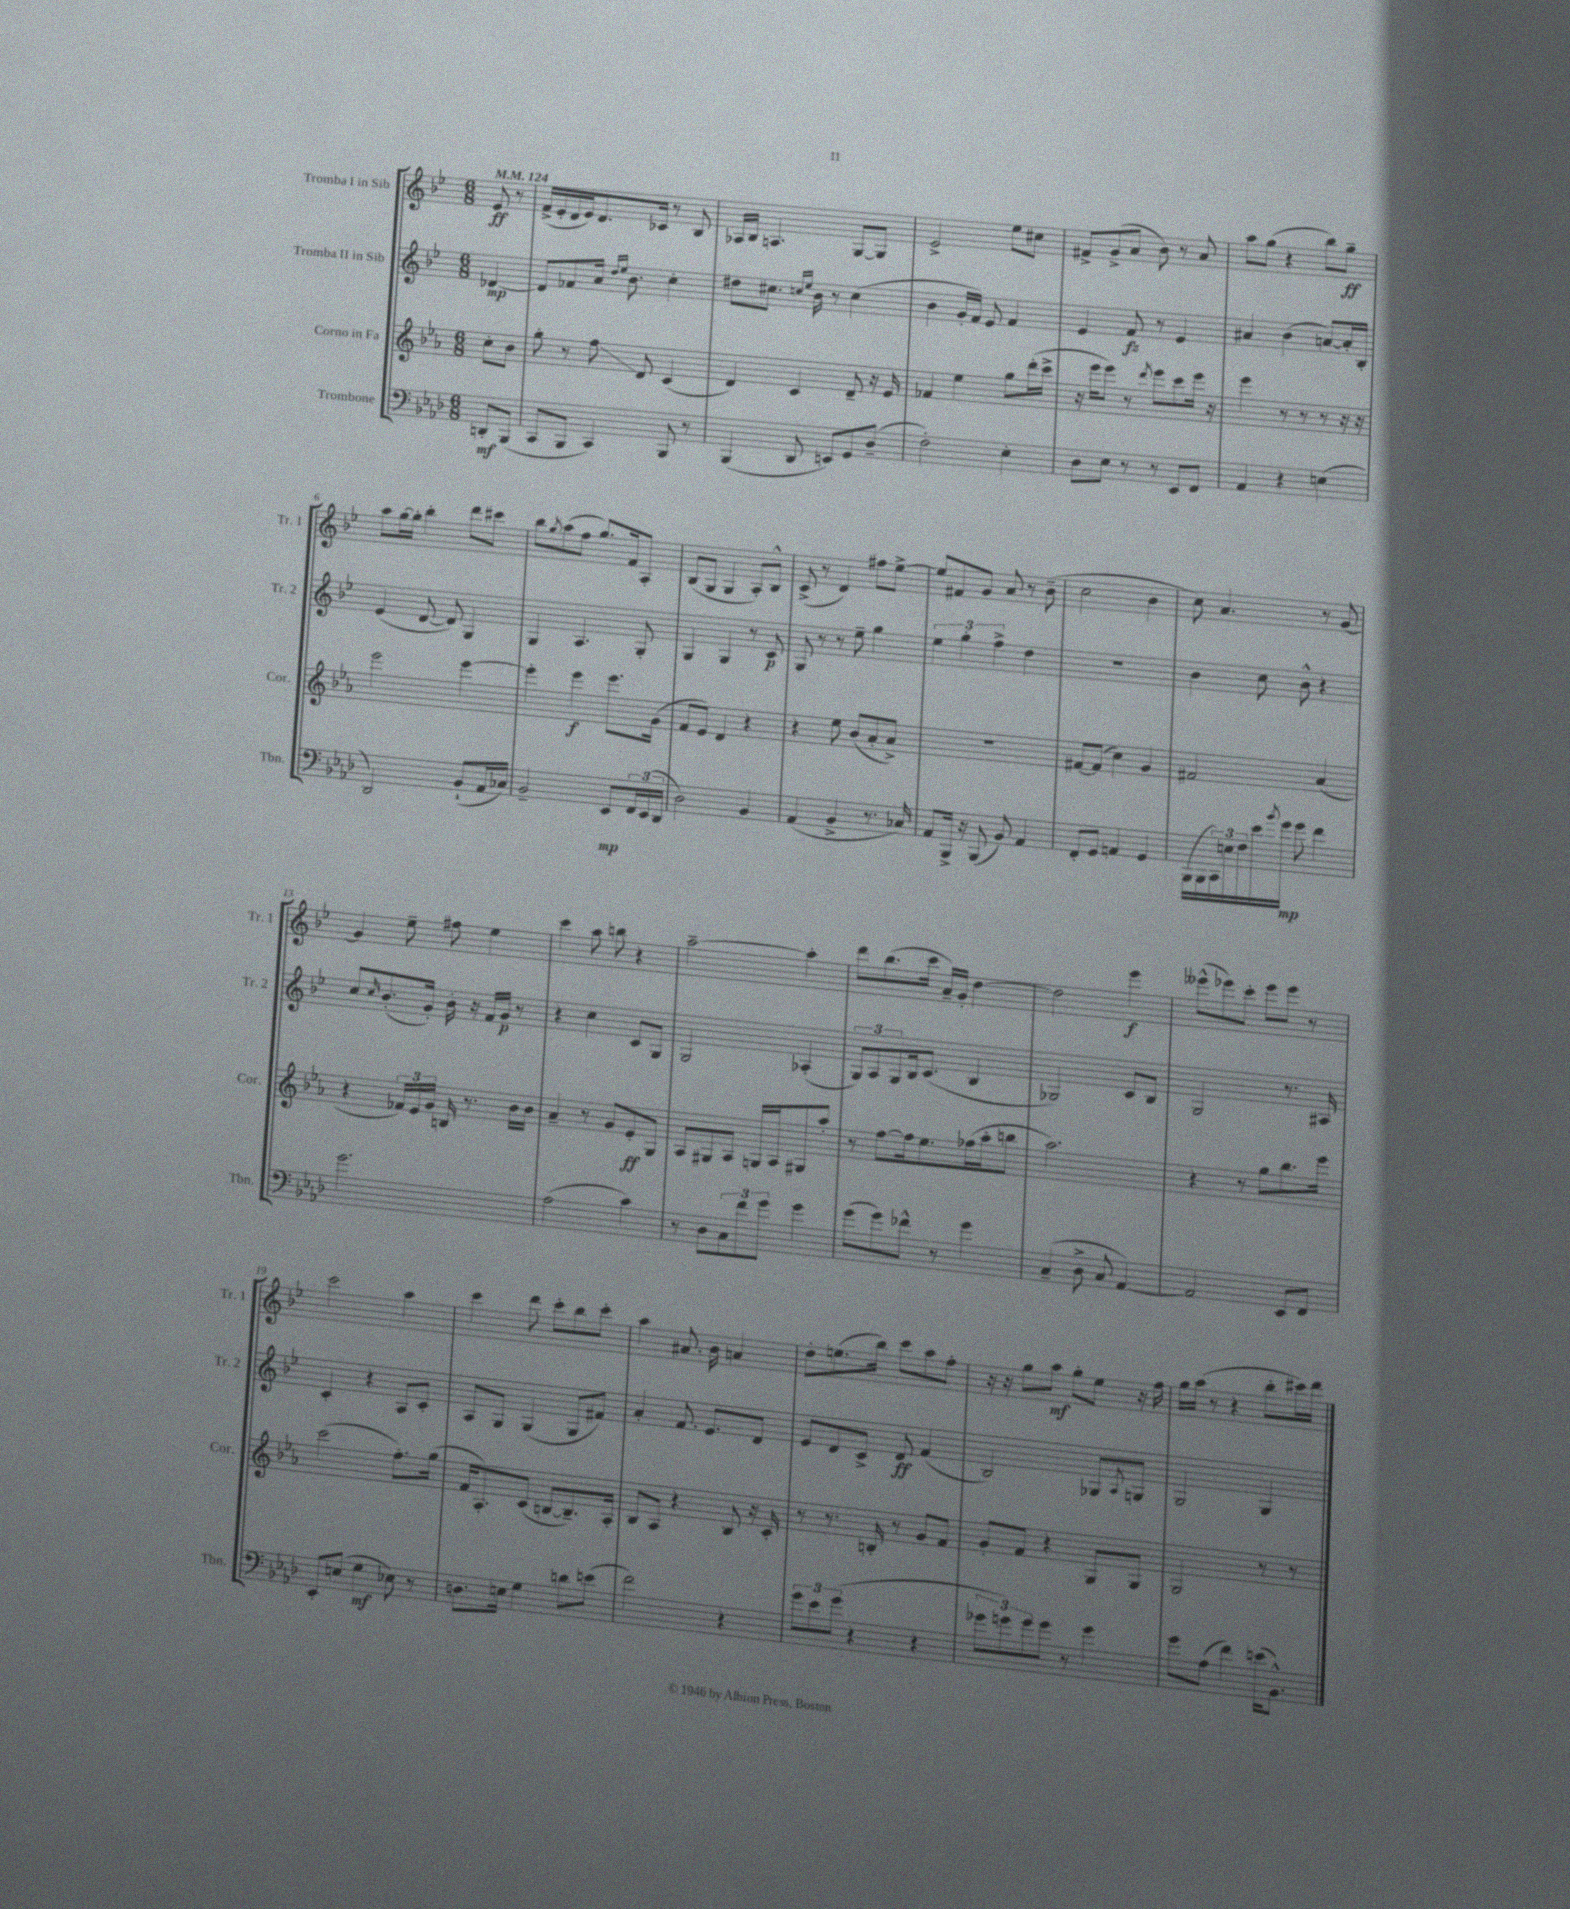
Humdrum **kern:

**kern	**kern	**kern	**kern
*staff4	*staff3	*staff2	*staff1
*clefF4	*clefG2	*clefG2	*clefG2
*k[b-e-a-d-]	*k[b-e-a-]	*k[b-e-]	*k[b-e-]
*M6/8	*M6/8	*M6/8	*M6/8
*MM124	*MM124	*MM124	*MM124
8DD'	8cc'	[4d-	8e-
(8BBB-	8b-	.	8r
=	=	=	=
8CC	8gg'	8d-]	(16f^
.	.	.	16e-'
8BBB-	8r	8f-	16d
.	.	.	16e-)
4CC)	8ff	16a	8.d
.	.	16qqdd	.
.	.	16qqee-	.
.	.	8.b-	.
.	8d	.	.
.	.	.	16c-
8BBB-	(4c	4cc'	8r
8r	.	.	8B-
=	=	=	=
(4BBB-	4d)	8dd#	16A-
.	.	.	16B-
.	.	8.cc#	4.A
8DD-	4c	.	.
.	.	16qqcc	.
.	.	16qqee-	.
.	.	16b-	.
8EE)	.	8r	.
8GG	8d~	(4cc	[8G
(8D-~	16r	.	8G]
.	16e-	.	.
=	=	=	=
2F')	4f-	4b-	2e-^
.	4ee-	16g'	.
.	.	16f)	.
.	.	8e-	.
4E-'	8gg	4f	8ee-
.	(16ddd'	.	8cc#
.	16ccc^	.	.
=	=	=	=
8D-	16r	4e-	8f#^
.	16eee-	.	.
8E-	8eee-)	.	(8g^
8r	8r	8f	8a
.	8qddd	.	.
8r	8eee-	8r	8b-)
8EE-	8ccc	4e-	8r
8FF	16eee-	.	8a
.	16r	.	.
=	=	=	=
4AA-	4eee-	4a#	8aa
.	.	.	(8gg
4r	8r	(4b-	4r
.	8r	.	.
(4E	8r	[8a)	8bb-)
.	16r	16a']	8gg~
.	16r	16B-'	.
=	=	=	=
2DD-)	2eee-	(4e-	8aa
.	.	.	[16gg
.	.	.	16gg']
.	.	[8d	4bb-'
.	.	8d])	.
(8BB-`	[4eee-	4G	8ddd
16AA-	.	.	8ccc#
16C-)	.	.	.
=	=	=	=
2BB-~	4eee-']	4G	8bb-
.	.	.	8qgg
.	.	.	(8aa
.	4eee-	4.A	8ff
.	.	.	8.gg)
8EE-	8.eee-	.	.
.	.	.	16f
24FF	.	8G'	8A'
(24EE-	.	.	.
.	(16g	.	.
24DD-	.	.	.
=	=	=	=
2D-)	8f	4G	(8B-
.	8e-)	.	8G
.	4d	4G	4G
4BB-	4r	8r	8A')
.	.	8c	8B-^^
=	=	=	=
(4AA-	4r	8G	(8c^
.	.	8r	8r
4BB-^	8ee-	8r	4d)
.	(8b-	8ee-~	.
8.r	8a-'	4gg	8ff#
.	8a-^)	.	[8ee-^
16C-)	.	.	.
=	=	=	=
8AA-	2.r	6ee-	8ee-]
16BBB-^	.	.	8f#
.	.	6gg'	.
16r	.	.	.
(8BBB-	.	.	8g
.	.	6ff^	.
8BB-)	.	.	8a
4AA-	.	4dd	8r
.	.	.	(8b-~
=	=	=	=
8FF'	[8f#	2.r	2cc
8GG	(8f#]	.	.
4AA	4cc)	.	.
4GG	4g	.	4b-
=	=	=	=
(16BBB-	2f#	4b-	8cc)
16BBB-	.	.	.
24CC)	.	.	4.a
24E	.	.	.
24F	.	.	.
16e-	.	8cc	.
8qb-	.	.	.
16g	.	.	.
8g	.	8b-^^	.
4f	(4a-	4r	8r
.	.	.	[8g
=	=	=	=
2.g	4r	8cc	4g]
.	.	16qqcc	.
.	.	(8.b-'	.
.	24f-)	.	8ee-~
.	24e-	.	.
.	.	16g')	.
.	24g	.	.
.	16B	16b-'	8ff#
.	8.r	16r	.
.	.	16f	4ee-
.	.	16g	.
.	16b-	8r	.
.	16b-	.	.
=	=	=	=
(2A-	4a-~	4r	4ccc
.	8r	4cc	8aa
.	8g	.	8bb
4c)	8e-'	8c	4r
.	8G	8G	.
=	=	=	=
8r	8A-	2G	[2aa~
8D-	8G#	.	.
12C	8A-	.	.
12f	.	.	.
.	16G	.	.
12g	.	.	.
.	16A-	.	.
4g	8G#	(4A-'	4aa']
.	8aa-'	.	.
=	=	=	=
(8g	8r	12G)	8ddd
.	.	12A	.
8g)	[8ff	.	(8.bb-
.	.	12G	.
8f-^^	16ff]	16B-	.
.	8.ee-	(8.c	16ccc
8r	.	.	16a~)
.	.	.	16g'
4g	(16ff-	4B-	[4dd
.	16aa-'	.	.
.	8bb	.	.
=	=	=	=
(4C~	2.aa-)	2G-)	2dd]
8D-^	.	.	.
8C	.	.	.
[4AA-)	.	8c	4eee-
.	.	8B-	.
=	=	=	=
2AA-]	4r	2G	(8eee--^^
.	.	.	8eee-)
.	8r	.	8ccc'
.	8gg	.	8eee-
8EE-	8.bb-	8.r	8eee-
8FF	.	.	8r
.	16eee-	16A#	.
=	=	=	=
8EE-'	(2ccc	4c'	2ccc
(8E	.	.	.
4G	.	4r	.
8E-)	8.ff')	8A	4aa
8r	.	8c'	.
.	(16gg	.	.
=	=	=	=
8.D	16f	8A	4ccc
.	8.A-')	.	.
.	.	8G	.
16E	.	.	.
4G	(8c	(4G	8ddd
.	[8B	.	8ccc'
8d	8.B~])	8G	8bb-
(8e	.	8f#)	8ccc'
.	16A-'	.	.
=	=	=	=
2f)	8B-	4a'	4aa
.	8A-	.	.
.	4r	8.f	8.a#
.	.	8.e-	16b-
4r	8B-	.	4a
.	16r	8d	.
.	16c'	.	.
=	=	=	=
12g	8r	8e-	8dd'
12e-	.	.	.
.	8.r	8d	(8.ee
(12g	.	.	.
4r	.	8c^	.
.	16B'	.	16bb-)
.	8r	8d	8ccc
4r	8g	(4f	8aa
.	8f	.	8ff'
=	=	=	=
12g-	8g'	2B-)	16r
.	.	.	16r
12g)	.	.	.
.	8f	.	8gg
12g	.	.	.
8g	4r	.	8aa
8r	.	.	8gg'
4g	8G	8G-	8ee-
.	.	8qA	.
.	8G	8G	16r
.	.	.	16ff
=	=	=	=
8g	2G	2G	16gg
.	.	.	(16aa
(8A-	.	.	8r
4f)	.	.	4r
(16e	8r	4G	8bb-'
8.BB-^^)	.	.	.
.	8r	.	16ccc#)
.	.	.	16ddd
==	==	==	==
*-	*-	*-	*-
